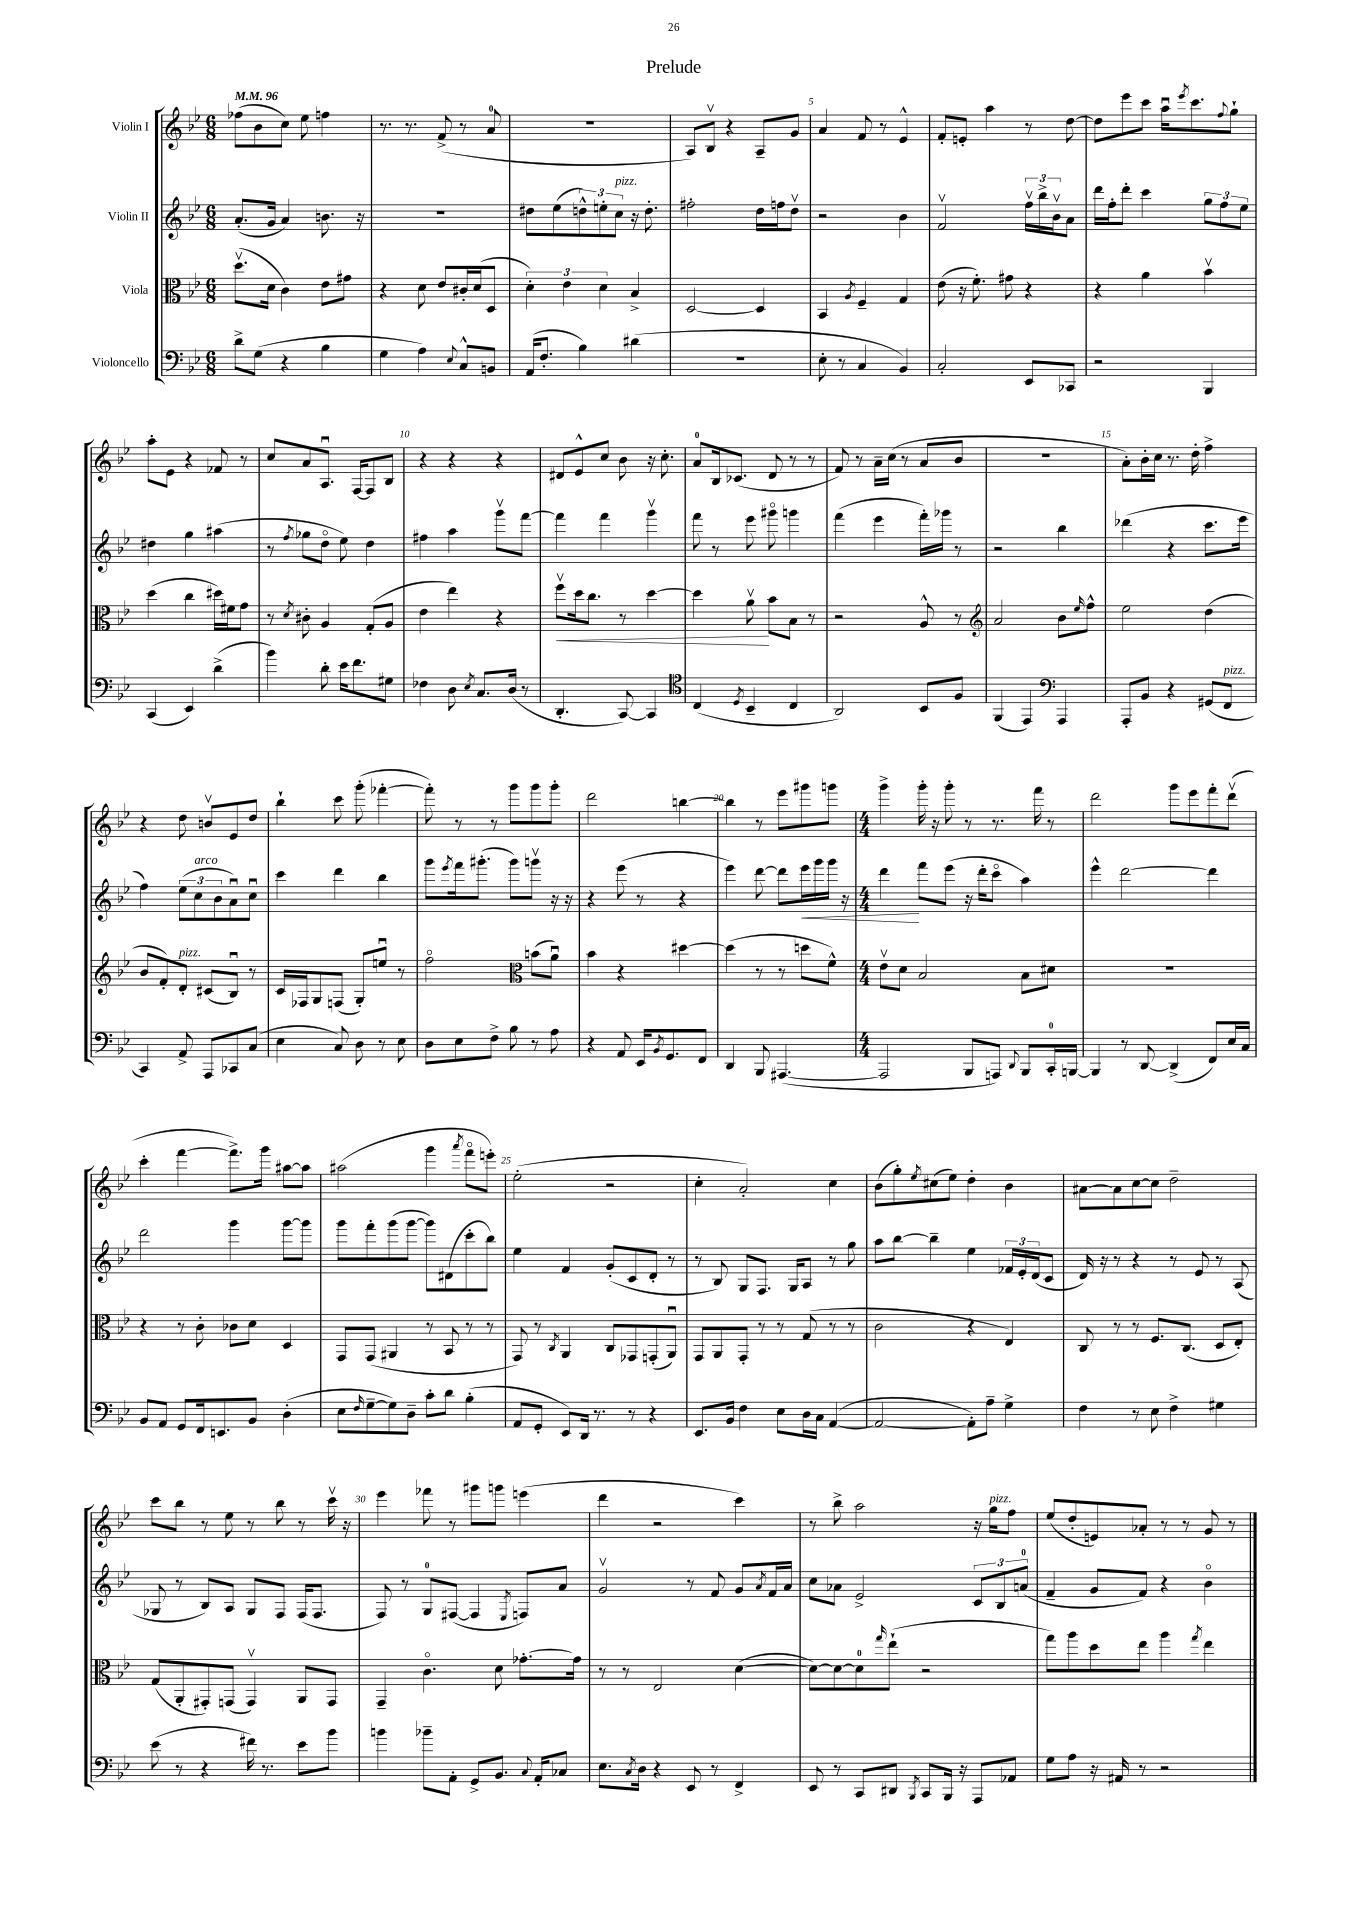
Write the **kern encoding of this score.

**kern	**kern	**kern	**kern
*staff4	*staff3	*staff2	*staff1
*clefF4	*clefC3	*clefG2	*clefG2
*k[b-e-]	*k[b-e-]	*k[b-e-]	*k[b-e-]
*M6/8	*M6/8	*M6/8	*M6/8
*MM96	*MM96	*MM96	*MM96
8d^	(8.ddv	(8.a'	(8ff-
(8G	.	.	8b-
.	16d	16g	.
4r	4c)	4a)	8cc)
.	.	.	8ee-
4B-	8e-	8.b	4ff
.	8g#	.	.
.	.	16r	.
=	=	=	=
4G	4r	2.r	8.r
.	.	.	8.r
4A)	8d	.	.
.	8e-	.	(8f^
8qqE-	.	.	.
8C^^	16c#'	.	8r
.	(16d	.	.
8BB	8D	.	8a
=	=	=	=
(16AA	6d')	8dd#	2.r
8.F'	.	.	.
.	.	(8ee-	.
.	6e-	.	.
4B-)	.	12dd^^)	.
.	6d	12ee'	.
.	.	12cc	.
(4d#	4B-^	16r	.
.	.	8.dd'	.
=	=	=	=
2.r	[2D	2ff#'	8A)
.	.	.	8B-v
.	.	.	4r
.	4D]	16dd	8A~
.	.	16ff	.
.	.	8ddv	8g
=	=	=	=
8E-'	4BB-	2r	4a
8r	.	.	.
.	8qA	.	.
4C	4F~	.	8f
.	.	.	8r
4BB-)	4G	4b-	4e-^^
=	=	=	=
2C'	(8e-	2fv	8f'
.	16r	.	8e'
.	8.f')	.	.
.	.	.	4aa
.	8g#	.	.
8EE-	4r	24ffv	8r
.	.	24bb-^	.
.	.	24b-v	.
8CC-	.	8a	[8dd
=	=	=	=
2r	4r	16ddd	8dd]
.	.	16ff'	.
.	.	8ddd'	8eee-
.	4a	4ccc	8ccc
.	.	.	16aau
.	.	.	8qeee-
.	.	.	8.ccc
4BBB-	4b-v	12gg	.
.	.	12ff	.
.	.	.	8qqff
.	.	.	8gg`
.	.	12ee-	.
=	=	=	=
(4CC	(4dd	4dd#	8aa'
.	.	.	8e-
4EE-)	4cc	4gg	4r
(4d^	16dd#)	(4aa#	8f-
.	16f#	.	.
.	8g	.	8r
=	=	=	=
4b-)	8r	8r	8cc
.	8qd	8qff	.
.	8c#'	8gg-	8a
8d'	4A	8ddo	8.Au
16e-	.	8ee-)	.
8.f	.	.	[16F
.	(8G'	4dd	8F]
8G#	8A	.	8B-
=	=	=	=
4F-	4e-	4ff#	4r
8D	4ee-)	4aa	4r
8qE-	.	.	.
8.C	.	.	.
.	4r	8gggv	4r
(16D	.	.	.
8r	.	[8fff	.
=	=	=	=
4.DD'	8ffv	4fff]	8d#
.	16dd	.	8e-^^
.	8.cc	.	.
.	.	4fff	8cc
[8CC)	8r	.	8b-
4CC]	[4dd	4gggv	16r
.	.	.	8.cc'
=	=	=	=
*clefC4	*	*	*
(4C	4dd]	8fff	8a
.	.	8r	16B-
.	.	.	(8.c-
8qD	.	.	.
4BB-~	8av	8eee-	.
.	8b-	8ggg#o	8d
4C	8B-	4ggg	8r
.	8r	.	8r
=	=	=	=
2AA)	2r	(4fff	8f)
.	.	.	8r
.	.	4eee-	16a~
.	.	.	(16cc
.	.	.	8r
8BB-	8A^^	16fff')	8a
.	.	16ggg-	.
8F	8r	8r	8b-
=	=	=	=
*	*clefG2	*	*
(4FF	2a	2r	2.r
4EE-)	.	.	.
*clefF4	*	*	*
4AAA	8b-	4bb-	.
.	16qqee-	.	.
.	8ff^^	.	.
=	=	=	=
8AAA'	2ee-	(4ddd-	8a')
8BB-	.	.	16b-'
.	.	.	16cc
4r	.	4r	8.r
.	.	.	16dd'
(8GG#	(4dd	8.ccc	4ff^
8FF	.	.	.
.	.	16eee-	.
=	=	=	=
4CC)	8b-	4ff)	4r
.	8f')	.	.
8AA^	8d'	(12ee-	8dd
.	.	12cc	.
8AAA	(8c#	.	8bv
.	.	12b-	.
8CC-	8B-u)	8au)	8e-
(8C	8r	8ccu	8dd
=	=	=	=
4E-	16c	4ccc	4bb-`
.	16F-	.	.
.	8G	.	.
8C)	(8F	4ddd	8ccc
8D	8G')	.	(8ggg'
8r	8eeu	4bb-	[4fff-'
8E-	8r	.	.
=	=	=	=
8D	2ffo	8ggg	8fff-'])
.	.	8qeee-	.
8E-	.	16fff	8r
.	.	(8.ggg#'	.
8F^	.	.	8r
8B-	.	8ggg#)	8ggg
*	*clefC3	*	*
8r	(8b	8gggv	8ggg
8A	8au)	16r	8ggg'
.	.	16r	.
=	=	=	=
4r	4b-	4r	2ddd
8AA	4r	(8eee-	.
16EE-	.	8r	.
8qBB-	.	.	.
8.GG	.	.	.
.	[4dd#	4r	[4bb
8FF	.	.	.
=	=	=	=
4DD	(4dd#]	4eee-)	4bb]
8BBB-	8r	[8ddd	8r
([4.AAA#	8r	8ddd]	8eee-
.	8dd	16eee-	8ggg#
.	.	16ggg	.
.	8f^^)	16ggg	8ggg
.	.	16r	.
=	=	=	=
*M4/4	*M4/4	*M4/4	*M4/4
2AAA#]	8e-v	4ddd	4ggg^
.	8d	.	.
.	2B-	8fff	16ggg'
.	.	.	16r
.	.	(8eee-	8ggg'
8BBB-	.	16r	8r
.	.	16ddd'	.
8AAA)	.	8ccco	8.r
8qqDD	.	.	.
8BBB-	8B-	4aa)	.
.	.	.	16fff
16CC'	8d#	.	8r
[16BBB	.	.	.
=	=	=	=
4BBB]	1r	4eee-^^	2ddd
8r	.	[2ddd	.
[8DD	.	.	.
(4DD^]	.	.	8ggg
.	.	.	8eee-
8FF)	.	4ddd]	8fff'
16E-	.	.	(8dddv
16C	.	.	.
=	=	=	=
8BB-	4r	2ddd	4ccc'
8AA	.	.	.
8GG	8r	.	[4fff
16FF	8c'	.	.
8.EE	.	.	.
.	8c-	4ggg	8.fff^])
8BB-	8d	.	.
.	.	.	16ggg
(4D'	4D	[8ggg	[8aa#
.	.	8ggg]	8aa#]
=	=	=	=
8E-	8GG	8ggg	(2aa#
16qqF	.	.	.
[8G~	(8GG	8fff'	.
8G])	4AA#	(8ggg	.
8D~	.	[8ggg	.
8c'	8r	8ggg])	4ggg
8d	8BB-	(8d#	.
.	.	.	8qaaa
(4B-'	8r	8ccc'	8fffo
.	8r	8bb-)	8eee')
=	=	=	=
8AA	8GG)	4ee-	(2ee-'
8GG'	8r	.	.
.	8qC	.	.
8EE-)	4AA	4f	.
16DD	.	.	.
8.r	.	.	.
.	8C	(8g'	2r
8r	8GG-	8c	.
4r	(8GG'	8d'	.
.	8AAu)	8r	.
=	=	=	=
8.EE-	8GG	8r	4cc'
.	8AA	8B-)	.
16BB-	.	.	.
4F	8GG'	8G	2a')
.	8r	8.F	.
8E-	8r	.	.
.	.	16G	.
16D	(8G	8A	.
16C	.	.	.
([4AA	8r	8r	4cc
.	8r	8gg	.
=	=	=	=
2AA_	2c	8aa	(8b-
.	.	[8bb-	8gg')
.	.	.	8qee-
.	.	4bb-~]	(8cc#
.	.	.	8ee-)
8AA'])	4r	4ee-	4dd'
8A~	.	.	.
4G^	4E-)	24f-	4b-
.	.	24e-'	.
.	.	(24d	.
.	.	8c	.
=	=	=	=
4F	8C	16d)	[8a#
.	.	16r	.
.	8r	8r	8a#]
8r	8r	4r	[8cc
8E-	8.F	.	8cc]
4F^	.	8r	2dd~
.	(8.C	.	.
.	.	8e-	.
4G#	8D	8r	.
.	8E-')	(8A	.
=	=	=	=
(8e-	(8G	8G-	8ccc
8r	8AA'	8r	8bb-
4r	8GG#')	8B-)	8r
.	(8GG	8A	8ee-
16f#)	4GGv)	8G-	8r
8.r	.	.	.
.	.	8F	8bb-
8e-	8AA	(16F	8r
.	.	8.F	.
8b-	8GG	.	16cccv
.	.	.	16r
=	=	=	=
4b	4GG~	8F)	4eee-
.	.	8r	.
8b-~	4.co	8G	8fff-
8AA'	.	([8F#	8r
8GG^	.	4F#]	8ggg#
8.BB-	8d	.	8ggg
.	.	8qE-	.
.	[8.g-'	8F)	(4eee
8qqC	.	.	.
16AA'	.	.	.
8C-	.	8a	.
.	16g-]	.	.
=	=	=	=
8.E-	8r	2gv	4ddd
.	8r	.	.
8qC	.	.	.
16D	.	.	.
4r	2E-	.	2r
8EE-	.	8r	.
8r	.	8f	.
4FF^	([4d	8g	4ccc)
.	.	8qa	.
.	.	16f	.
.	.	16a	.
=	=	=	=
8EE-	8d_)	8cc	8r
8r	8d_	8a-	8bb-^
8CC	8d]	2e-^	2aa
.	16qqgg	.	.
8DD#	(8ee-`	.	.
8qBBB-	.	.	.
8CC	2r	.	.
16BBB-	.	.	.
16r	.	.	.
8AAA	.	12c	16r
.	.	.	16gg
.	.	12B-	.
8AA-	.	.	8ff
.	.	(12a	.
=	=	=	=
8G	8gg)	4f~	(8ee-
8A	8aa	.	8dd'
16r	8dd	8g	8e)
16AA#	.	.	.
8r	8ee-	8f)	8a-'
2r	4aa	4r	8r
.	.	.	8r
.	8qgg	.	.
.	4ee-	4b-o	8g
.	.	.	8r
==	==	==	==
*-	*-	*-	*-
